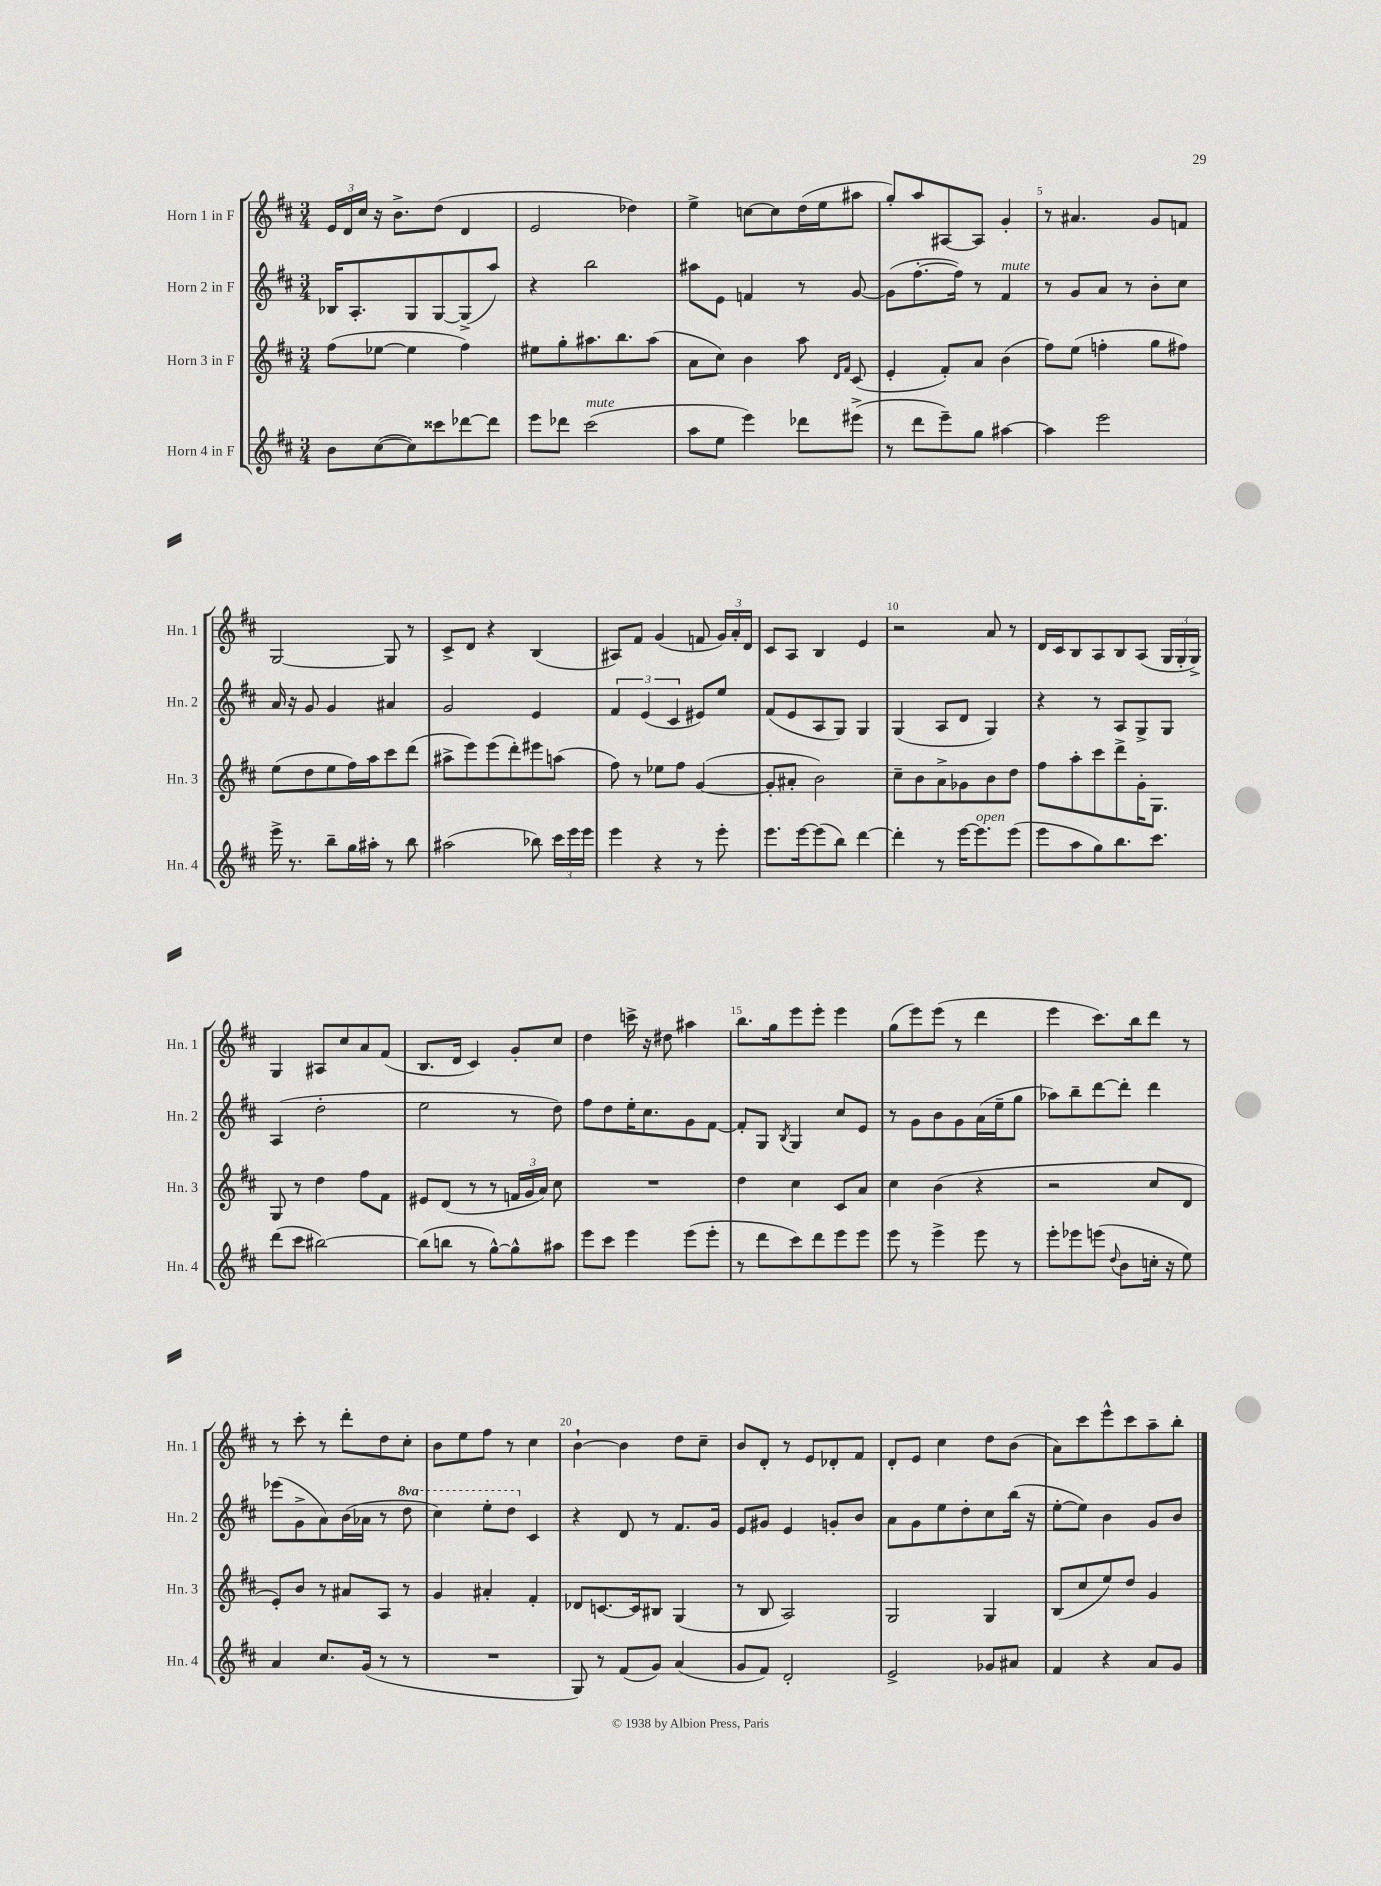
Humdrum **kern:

**kern	**kern	**kern	**kern
*staff4	*staff3	*staff2	*staff1
*clefG2	*clefG2	*clefG2	*clefG2
*k[f#c#]	*k[f#c#]	*k[f#c#]	*k[f#c#]
*M3/4	*M3/4	*M3/4	*M3/4
8b\L	(8ff#\L	16B-/LK	24e/LL
.	.	.	24d/
.	.	8.A'/	.
.	.	.	24cc#/JJ
([8cc#\	[8ee-\J	.	16r
.	.	.	8.b^\L
8cc#\])	4ee-\]	8G/	.
8ccc##\	.	[8G/	(8dd\J
[8ddd-\	4ff#\)	(8G^/]	4d/
8ddd-\]J	.	8aa/J)	.
=	=	=	=
8eee\L	8ee#\L	4r	2e/
8ddd-\J	8gg'\	.	.
(2ccc#\	8.aa#\	2bb\	.
.	8.bb\	.	.
.	.	.	4dd-\)
.	(8aa#\J	.	.
=	=	=	=
8aa\L	8a\L	8aa#\L	4ee^\
8ee\J	8cc#\J)	8e\J	.
4eee\)	4b\	4f/	[8cc\L
.	.	.	8cc\]
8ddd-\L	8aa\	8r	(16dd\L
.	.	.	16ee\J
.	16qqd/LL	.	.
.	16qqf#/JJ	.	.
(8eee#^\J	(8c#/	[8g/	8aa#\J
=	=	=	=
8r	4e'/	(8g\]L	8gg'/L)
8ddd\L	.	[8.ff#'\	8aa/
8eee~\)	8f#'/L)	.	[8A#/
.	.	16ff#\]Jk)	.
8gg\J	8a/J	8r	8A#/]J
[4aa#\	(4b\	4f#/	4g'/
=	=	=	=
4aa#\]	8ff#\L)	8r	8r
.	(8ee\J	8g/L	4.a#/
2eee\	4ff'\	8a/J	.
.	.	8r	.
.	8gg\L	8b'\L	8g/L
.	8ff#\J)	8cc#\J	8f/J
=	=	=	=
16eee^\	(8ee\L	16a/	[2G/
8.r	.	16r	.
.	8dd\	8g/	.
8bb~\L	8ee\	4g/	.
16gg\L	16ff#\L)	.	.
16aa#'\JJ	16aa\J	.	.
8r	8ccc#\	4a#/	8G/]
8bb\	(8ddd\J	.	8r
=	=	=	=
(2aa#\	8aa#^\L	2g/	8c#^/L
.	8eee\)	.	8d/J
.	(8eee\	.	4r
.	8ddd'\)	.	.
8bb-\)	8eee#\	4e/	(4B/
24ccc#\LL	(8aa\J	.	.
24eee\	.	.	.
24eee\JJ	.	.	.
=	=	=	=
4eee\	8ff#\)	6f#/	8A#/L)
.	8r	.	8f#/J
.	.	(6e/	.
4r	8ee-\L	.	(4g/
.	.	6c#/	.
.	8ff#\J	.	.
8r	([4g/	8e#/L)	8f/
8eee'\	.	8ee/J	24g/LL)
.	.	.	24a'/
.	.	.	24d/JJ
=	=	=	=
8.eee\L	8g'/]L	(8f#/L	8c#/L
.	8a#'/J	8e/	8A/J
[16eee\k	.	.	.
(8eee\]	2b\)	8A/	4B/
8bb\J)	.	8G/J)	.
[4ddd\	.	4G/	4e/
=	=	=	=
4ddd'\]	8cc#~\L	(4G/	2r
.	8b\	.	.
8r	8a^\	8A/L	.
[16eee\LK	8g-\	8d/J	.
8.eee\]	.	.	.
.	8b\	4G/)	8a/
(8eee\J	8dd\J	.	8r
=	=	=	=
8eee\L	8ff#\L	4r	16d/LL
.	.	.	16c#/J
8aa\	8aa'\	.	8B/
8gg\)	8ccc#\	8r	8A/
8.bb\	8ddd^\	8A/L	8B/
.	16g'\K	8G^/	(8A/J
8.ccc#\J	8.G\J	.	.
.	.	8G/J	24G/LL
.	.	.	24G'/
.	.	.	24G^/JJ)
=	=	=	=
(8ddd\L	8G/	(4A/	4G/
8ccc#\J	8r	.	.
[2bb#\)	4dd\	2dd'\	8A#/L
.	.	.	8cc#/
.	8ff#\L	.	8a/
.	8f#\J	.	(8f#/J
=	=	=	=
(8bb#\]L	8e#/L	2ee\	8.B/L
8bb\J	(8d/J	.	.
.	.	.	16d/Jk
8r	8r	.	4c#/)
[8gg^^\L)	8r	.	.
8gg^^\]	24f/LL	8r	8g'/L
.	24g/	.	.
.	24a/JJ)	.	.
8aa#\J	8cc#\	8dd\)	8cc#/J
=	=	=	=
8eee\L	2.r	8ff#\L	4dd\
8ccc#\J	.	8dd\	.
4eee\	.	16ee'\K	16ccc^\
.	.	8.cc#\	16r
.	.	.	8dd#\
(8eee\L	.	8g\	4aa#\
8eee'\J	.	[8f#\J	.
=	=	=	=
8r	4dd\	8f#'/]L	8.bb\L
8ddd\L	.	8G/J	.
.	.	.	16gg\k
.	.	8qB/	.
8ccc#\)	4cc#\	4G/	8eee\
8ddd\	.	.	8eee'\J
8eee\	8c#/L	8cc#/L	4eee\
8eee\J	8a/J	8e/J	.
=	=	=	=
8eee\	4cc#\	8r	(8gg\L
8r	.	8g\L	8eee\)
4eee^\	(4b\	8b\	(8eee\J
.	.	8g\	8r
8eee\	4r	(16a\L	4ddd\
.	.	16ee~\J	.
8r	.	8gg\J	.
=	=	=	=
8eee'\L	2r	8aa-\L)	4eee\
8eee-\	.	8bb~\	.
(8eee\J	.	[8ddd\	8.ccc#\L)
8qqdd/	.	.	.
8b\L	.	8ddd'\]J	.
.	.	.	16bb\k
16cc'\Jk	8cc#/L	4ddd\	8ddd\J
16r	.	.	.
8ee\)	8d/J	.	8r
=	=	=	=
4a/	8e'/L)	(8eee-\L	8r
.	8b/J	8g^\	8ccc#'\
8.cc#/L	8r	8a\)	8r
.	8a#/L	(16b\L	8ddd'\L
(16g/Jk	.	16a-\JJ	.
8r	8A/J	8r	8dd\
8r	8r	8ddd\	8cc#'\J
=	=	=	=
2.r	4g/	4ccc#\)	8b\L
.	.	.	8ee\
.	4a#'/	8eee'\L	8ff#\J
.	.	8ddd\J	8r
.	4f#'/	4c#/	4cc#\
=	=	=	=
8G/)	8d-/L	4r	[4b`\
8r	[8.c/	.	.
(8f#/L	.	8d/	4b\]
.	16c/]k	.	.
8g/J)	8B#/J	8r	.
(4a/	(4G/	8.f#/L	8dd\L
.	.	.	8cc#~\J
.	.	16g/Jk	.
=	=	=	=
8g/L	8r	8e/L	8b/L
8f#/J)	8B/	8g#/J	8d'/J
2d'/	2A/)	4e/	8r
.	.	.	8e/L
.	.	8g'/L	8d-'/
.	.	8b/J	8f#/J
=	=	=	=
2e^/	2G/	8a\L	8d'/L
.	.	8g\	8e/J
.	.	8ee\	4cc#\
.	.	8dd'\	.
8g-/L	4G/	8cc#\	8dd\L
8a#/J	.	(16bb\Jk	(8b\J
.	.	16r	.
=	=	=	=
4f#/	(8B/L	[8ee'\L	8a\L)
.	8cc#/	8ee\]J)	8ccc#\
4r	8ee/)	4b\	8eee^^\
.	8dd/J	.	8ccc#\
8a/L	4g/	8g/L	8aa~\
8g/J	.	8b/J	8bb'\J
==	==	==	==
*-	*-	*-	*-
